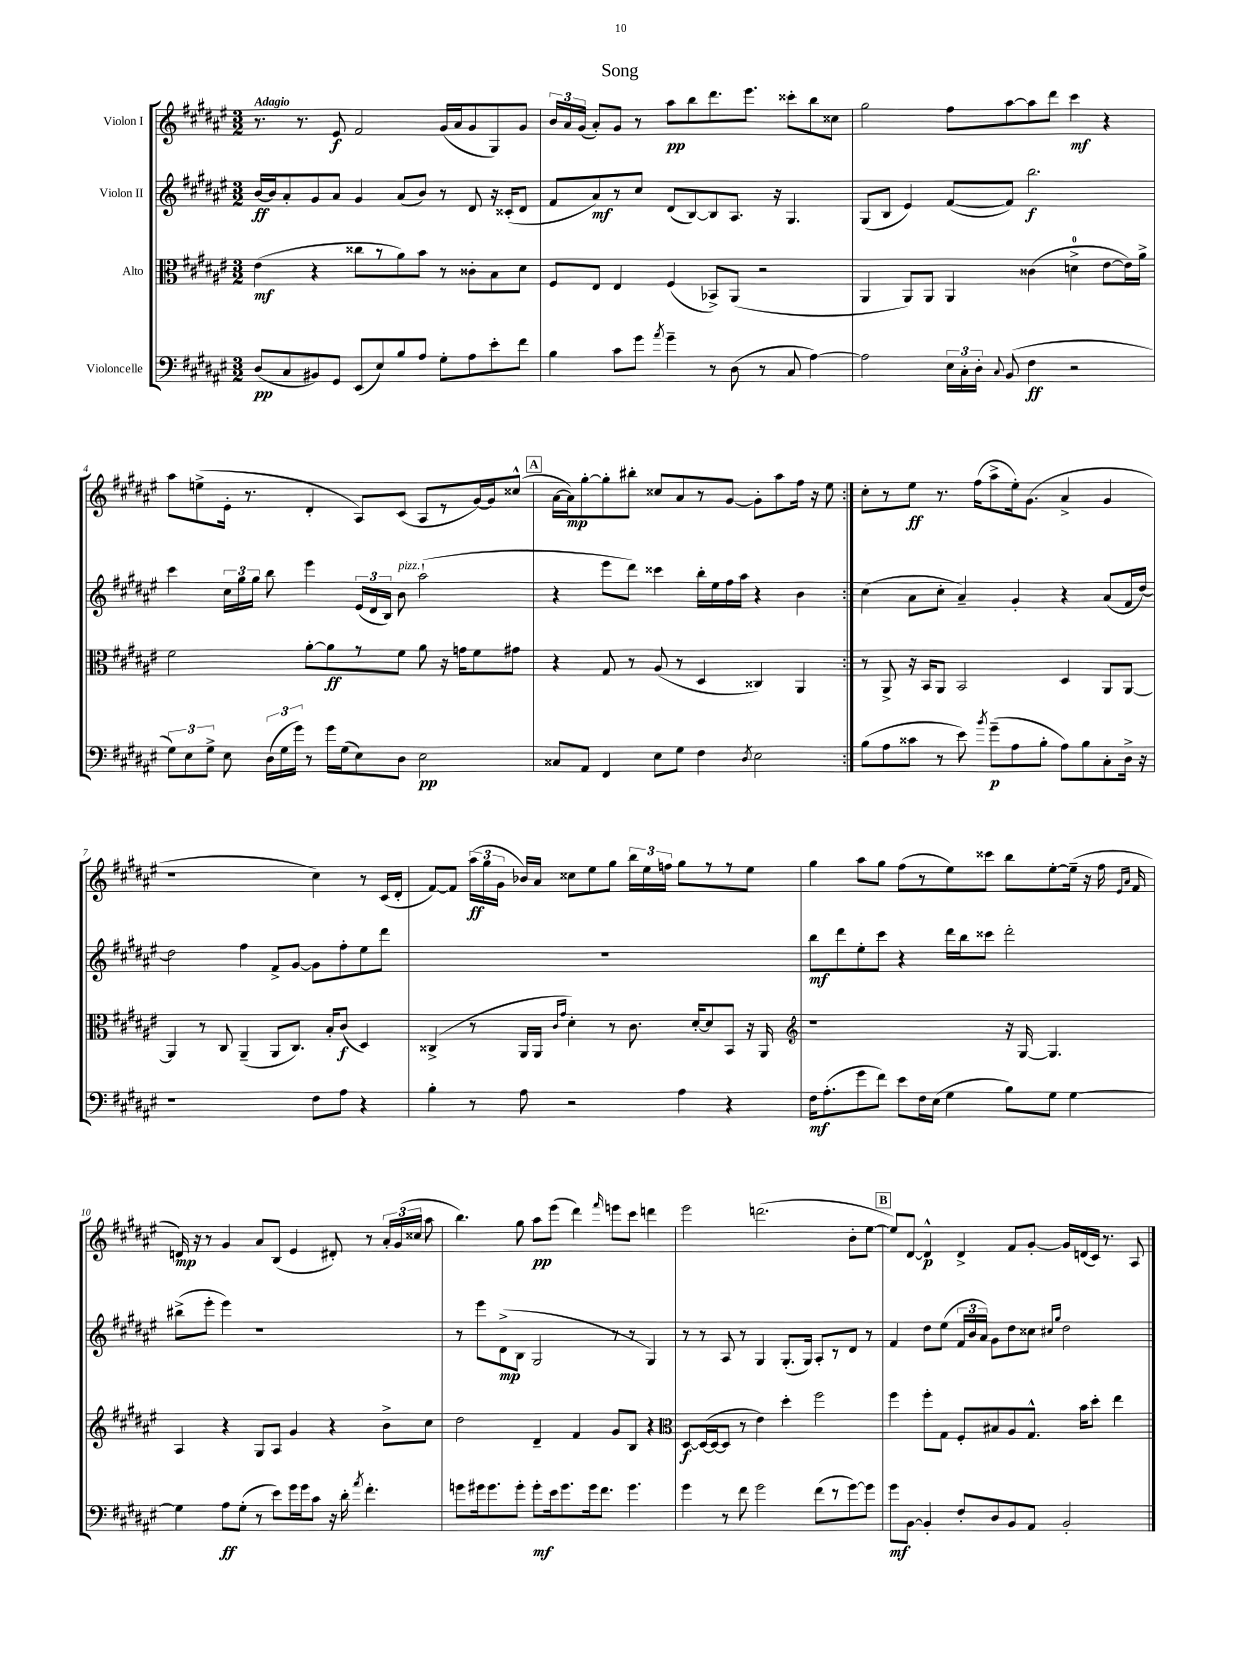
\header { title = "Song" }
<<
\new StaffGroup <<
\new Staff = "s0" \with { instrumentName = "Violon I" } {
    \clef treble \key fis \major \numericTimeSignature \time 3/2 \tempo "Adagio"
    \autoBeamOff \repeat volta 2 { r8. r8. eis'8\f fis'2 gis'16[( ais'16 gis'8 gis8) gis'8] |
    \tuplet 3/2 { b'16[ ais'16 gis'16]( } ais'8[-.) gis'8] r8 ais''8[\pp b''8 dis'''8. eis'''8.] cisis'''8[-. b''8 cisis''8] |
    gis''2 fis''8[ ais''8~ ais''8 dis'''8] cis'''4\mf r4 |
    ais''8[ e''8->( eis'16]-. r8. dis'4-. ais8[) cis'8]( ais8[ r8 gis'16~) gis'16 cisis''8]-^( |
    \mark \markup { \box "A" } ais'16[~ ais'16\mp) gis''8~-. gis''8-. bis''8]-. cisis''8[ ais'8 r8 gis'8]~ gis'8[-. ais''8 fis''16] r16 eis''8 | }
    cis''8[-. r8 eis''8]\ff r8. fis''16[( ais''8-> eis''16-.) gis'8.]( ais'4-> gis'4 |
    r1 cis''4) r8 cis'16[( dis'16]-. |
    fis'8[~) fis'8] \tuplet 3/2 { ais''16[\ff( gis''16 gis'16] } bes'16[) ais'16] cisis''8[ eis''8 gis''8] \tuplet 3/2 { b''16[ eis''16 f''16] } gis''8[ r8 r8 eis''8] |
    gis''4 ais''8[ gis''8] fis''8[( r8 eis''8) cisis'''8] b''8[ eis''8~-. eis''16]--( r16 fis''16 \grace { eis'16[ ais'16] } fis'16 |
    d'16\mp) r16 r8 gis'4 ais'8[ b8]( eis'4 dis'8-.) r8 \tuplet 3/2 { ais'16[-. gis'16( cisis''16] } ais''8 |
    b''4.) gis''8 ais''8[\pp eis'''8]( dis'''4) \grace { fis'''16 } e'''8[ cis'''8] d'''4 |
    eis'''2 d'''2.( b'8[-. eis''8]~ |
    \mark \markup { \box "B" } eis''8[) dis'8]~ dis'4-^\p dis'4-> fis'8[ gis'8]~-. gis'16[ d'16( cis'16]) r8. ais8 \bar "|." |
}
\new Staff = "s1" \with { instrumentName = "Violon II" } {
    \clef treble \key fis \major \numericTimeSignature \time 3/2
    \autoBeamOff \repeat volta 2 { b'16[~\ff b'16 ais'8-. gis'8 ais'8] gis'4 ais'8[( b'8]) r8 dis'8 r16 cisis'16[-.( dis'8] |
    fis'8[ ais'8\mf) r8 cis''8] dis'8[( b8~) b8 ais8.] r16 gis4. |
    gis8[( b8] eis'4) fis'8[~( fis'8]) b''2.\f |
    cis'''4 \tuplet 3/2 { cis''16[ gis''16 gis''16] } b''8 eis'''4 \tuplet 3/2 { eis'16[( dis'16 b16]) } b'8^\markup { \italic "pizz." } ais''2-!( |
    \mark \markup { \box "A" } r4 eis'''8[ dis'''8]) cisis'''4 b''16[-. eis''16 fis''16 ais''16] r4 b'4 | }
    cis''4( ais'8[ cis''8]-. ais'4--) gis'4-. r4 ais'8[( fis'16 dis''16]~) |
    dis''2 fis''4 fis'8[-> gis'8]~ gis'8[ fis''8-. eis''8 dis'''8] |
    R1. |
    b''8[\mf dis'''8 eis''8-. cis'''8] r4 dis'''16[ b''16 cisis'''8] dis'''2-. |
    bis''8[->( eis'''8]-. eis'''4) r1 |
    r8 eis'''8[ dis'8->\mp( b8] gis2 r8 r8 gis4) |
    r8 r8 ais8 r8 gis4 gis8.[-.( gis16]) ais8[-. r8 dis'8] r8 |
    \mark \markup { \box "B" } fis'4 dis''8[ eis''8]( \tuplet 3/2 { fis'16[ b'16 ais'16]) } gis'8[ dis''8 cisis''8] \grace { cis''16[ gis''16] } dis''2 \bar "|." |
}
\new Staff = "s2" \with { instrumentName = "Alto" } {
    \clef alto \key fis \major \numericTimeSignature \time 3/2
    \autoBeamOff \repeat volta 2 { eis'4\mf( r4 cisis''8[ r8 ais'8) b'8] r8 cisis'8[-. b8 dis'8] |
    fis8[ eis8] eis4 fis4( bes,8[->) ais,8]( r2 |
    ais,4 ais,8[) ais,8] ais,4 cisis'4( d'4-0-> eis'8[~ eis'16) ais'16]-> |
    fis'2 ais'8[~-. ais'8\ff r8 fis'8] ais'8 r16 g'16[ fis'8 gis'8] |
    \mark \markup { \box "A" } r4 gis8 r8 ais8( r8 dis4 cisis4) ais,4 | }
    r8 ais,8-> r16 b,16[ ais,8] b,2 dis4 ais,8[ ais,8]~ |
    ais,4 r8 cis8 ais,4--( ais,8[ cis8.]) b16[-. cis'8]\f( dis4) |
    cisis4->( r8 ais,16[ ais,16] \grace { cis'16[ gis'16] } dis'4-.) r8 cis'8. dis'16[~-. dis'8 b,8] r16 ais,16 |
    \clef treble r1 r16 gis16~ gis4. |
    ais4 r4 gis8[ ais8] gis'4 r4 b'8[-> cis''8] |
    dis''2 dis'4-- fis'4 gis'8[ b8] r4 |
    \clef alto dis8[~\f dis16~( dis16~ dis8] r8 eis'4) dis''4-. fis''2 |
    \mark \markup { \box "B" } fis''4 fis''8[-. gis8] fis8[-. bis8 ais8 gis8.]-^ b'16[ dis''8]-. eis''4 \bar "|." |
}
\new Staff = "s3" \with { instrumentName = "Violoncelle" } {
    \clef bass \key fis \major \numericTimeSignature \time 3/2
    \autoBeamOff \repeat volta 2 { dis8[\pp( cis8 bis,8) gis,8] eis,8[( eis8) b8 ais8] gis8[-. ais8 eis'8-. fis'8] |
    b4 cis'8[ gis'8] \acciaccatura { ais'8 } gis'4-- r8 dis8( r8 cis8 ais4~) |
    ais2 \tuplet 3/2 { eis16[ cis16-. dis16]-. } \appoggiatura { cis8 } b,8( fis4\ff r2 |
    \tuplet 3/2 { gis8[) eis8 gis8]-> } eis8 \tuplet 3/2 { dis16[( gis16 gis'16]) } r8 gis'16[ gis16( eis8) dis8] eis2\pp |
    \mark \markup { \box "A" } cisis8[ ais,8] fis,4 eis8[ gis8] fis4 \acciaccatura { dis8 } eis2 | }
    b8[( ais8 cisis'8] r8 eis'8) \acciaccatura { b'8 } gis'8[--\p( ais8 b8]-. ais8[) b8 cis8-. dis16]-> r16 |
    r1 fis8[ ais8] r4 |
    b4-. r8 ais8 r2 ais4 r4 |
    fis16[\mf ais8.-.( gis'8 fis'8]) eis'8[ fis16 eis16]( gis4 b8[) gis8] gis4~ |
    gis4 ais8[\ff gis8]-.( r8 eis'8[) gis'16 gis'16 cis'8] r16 dis'16-. \acciaccatura { ais'8 } fis'4.-. |
    g'8[ gis'16 gis'8. gis'8]-. gis'8[-.\mf eis'16 gis'8. gis'16 fis'8.] gis'4. |
    gis'4 r8 fis'8 gis'2 fis'8[( r8 gis'8~) gis'8] |
    \mark \markup { \box "B" } gis'8[\mf b,8]~ b,4-. fis8[-. dis8 b,8 ais,8] b,2-. \bar "|." |
}
>>
>>
